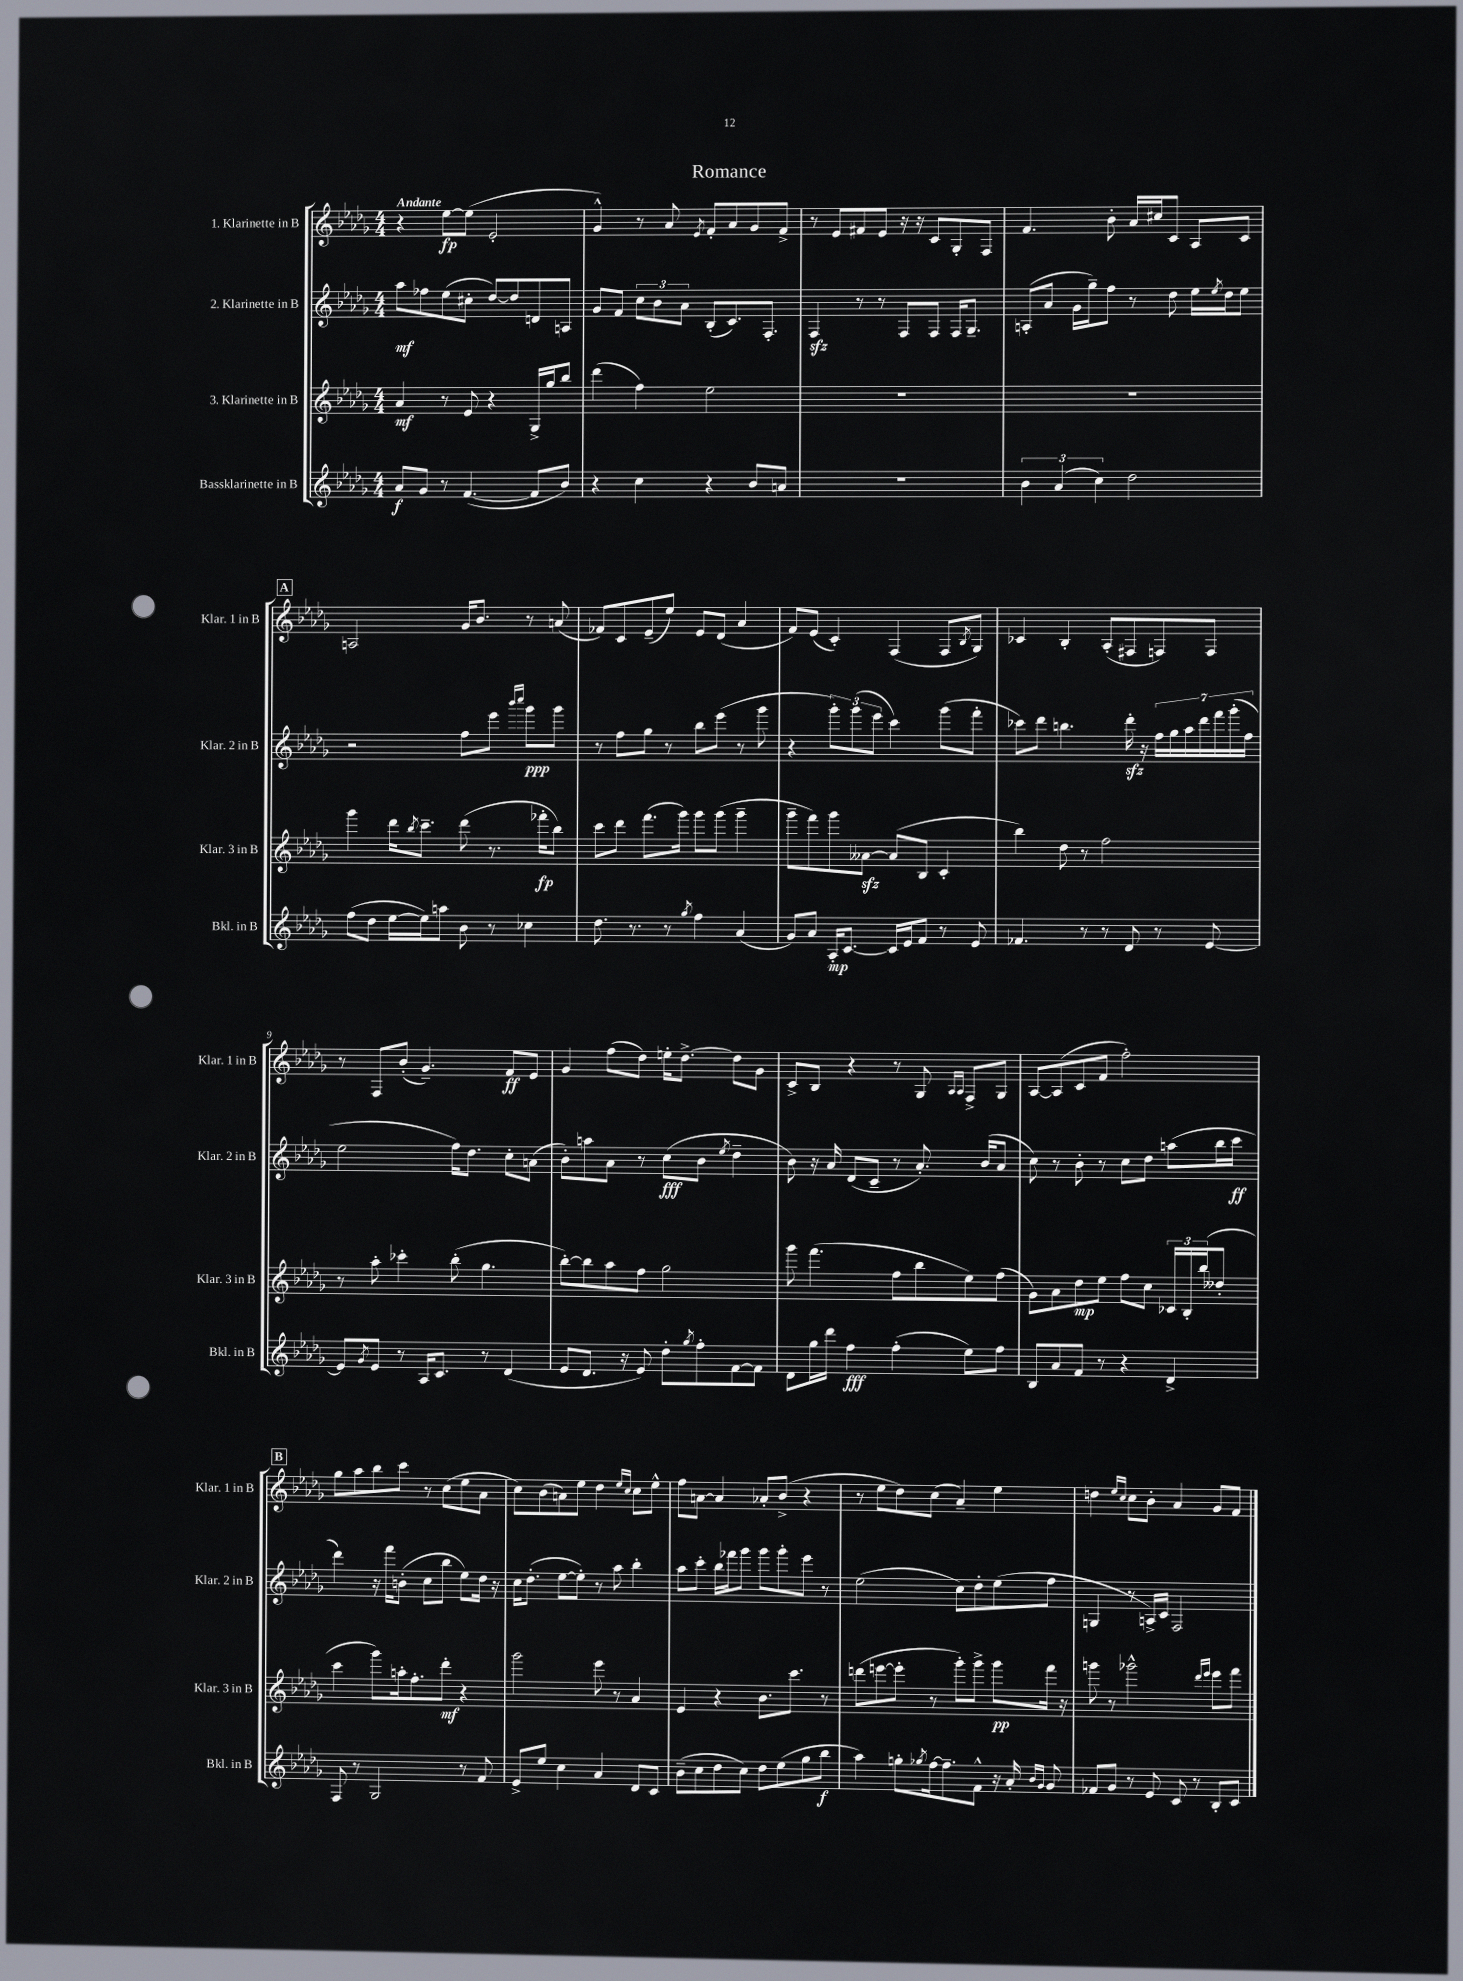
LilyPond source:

\header { title = "Romance" }
<<
\new StaffGroup <<
\new Staff = "s0" \with { instrumentName = "1. Klarinette in B" shortInstrumentName = "Klar. 1 in B" } {
    \clef treble \key des \major \numericTimeSignature \time 4/4 \tempo "Andante"
    r4 ees''8~\fp ees''8( ees'2-. |
    ges'4-^) r8 aes'8 \acciaccatura { ees'8 } f'8-. aes'8 ges'8 f'8-> |
    r8 ees'8 fis'8 ees'8 r16 r16 c'8 ges8-. f8 |
    f'4. bes'8-. aes'16 cis''16 c'8 aes8 c'8 |
    \mark \markup { \box "A" } a2 ges'16 bes'8. r8 a'8( |
    fes'8) c'8 ees'8--( ees''8) ees'8 des'8( aes'4 |
    f'8) ees'8( c'4-.) f4( f8 \acciaccatura { bes8 } ges8) |
    ces'4 bes4-. aes8-.( fis8 f8) f8 |
    r8 f8 bes'8-.( ges'4.--) f'8\ff ees'8 |
    ges'4 f''8( des''8) e''16-. des''8.~-> des''8 ges'8 |
    c'8-> bes8 r4 r8 ges8 \grace { aes16 aes16 } f8-> ges8 |
    aes8~ aes8( c'8 f'8 f''2-.) |
    \mark \markup { \box "B" } ges''8 aes''8 bes''8 c'''8 r8 c''8( ees''8 aes'8 |
    c''8) bes'8( a'8) ees''8 des''4 \grace { ees''16 c''16 } c''8 ees''8-^ |
    f''8 a'8~ a'4 aes'8-. bes'8->( r4 |
    r8 ees''8 des''8) c''8( aes'4--) ees''4 |
    d''4 \grace { ees''16 c''16 } c''8 bes'8-. aes'4 ges'8 f'8 \bar "|." |
}
\new Staff = "s1" \with { instrumentName = "2. Klarinette in B" shortInstrumentName = "Klar. 2 in B" } {
    \clef treble \key des \major \numericTimeSignature \time 4/4
    aes''8\mf fes''8 ees''8( cis''8-. des''8~) des''8 d'8 a8 |
    ges'8 f'8 \tuplet 3/2 { c''8 bes'8 aes'8 } bes8-.( c'8.) f8.-. |
    f4\sfz r8 r8 f8 f8 f16 ges8.-- |
    a8-.( aes'8 ges'16 ges''16--) f''8 r8 des''8 ees''16 \acciaccatura { ees''8 } des''16 ees''8 |
    \mark \markup { \box "A" } r2 f''8 ees'''8 \grace { bes'''16 c''''16 } ges'''8\ppp ges'''8 |
    r8 f''8 ges''8 r8 bes''8 ees'''8( r8 ges'''8 |
    r4 \tuplet 3/2 { ges'''8-.) ges'''8( ees'''8 } c'''4) ges'''8( f'''8-. |
    ces'''8) des'''8 b''4. des'''16-.\sfz r16 \tuplet 7/4 { f''16 ges''16 aes''16 des'''16 f'''16 ges'''16-.( f''16 } |
    ees''2 f''16) des''8. c''8-. a'8( |
    bes'8-.) a''8 aes'8 r8 c''8\fff( bes'8 \acciaccatura { ees''8 } des''4-- |
    bes'8) r16 aes'16 des'8( c'8-- r8 aes'8.-.) bes'16( aes'8 |
    c''8) r8 bes'8-. r8 c''8 des''8 a''8( bes''16 c'''16\ff |
    \mark \markup { \box "B" } des'''4) r16 f'''16 b'8-.( c''8 bes''8 ees''8) des''16 r16 |
    c''16 des''8.-.( ees''8~ ees''8-.) r8 aes''8 bes''4-. |
    aes''8 c'''8-. bes''16 fes'''16 ges'''8 ges'''8 ges'''8-. ees'''8 r8 |
    ees''2( c''8) des''8-. ees''8( f''8 |
    g4 r8 a16->) c'16 f2 \bar "|." |
}
\new Staff = "s2" \with { instrumentName = "3. Klarinette in B" shortInstrumentName = "Klar. 3 in B" } {
    \clef treble \key des \major \numericTimeSignature \time 4/4
    aes'4\mf r8 ees'8 r4 ges16-> ges''16 bes''8 |
    des'''4( f''4) ees''2 |
    R1 |
    R1 |
    \mark \markup { \box "A" } ges'''4 des'''16 \acciaccatura { bes''8 } c'''8.-- des'''8( r8. fes'''16-.\fp bes''8) |
    c'''8 des'''8 f'''8.( ges'''16) ges'''8 ges'''8( ges'''4-- |
    ges'''8-- f'''8) ges'''8 aeses'8~\sfz aeses'8( bes8 c'4-. |
    bes''4) des''8 r8 f''2 |
    r8 aes''8-. ces'''4-. bes''8-.( ges''4. |
    bes''8~-.) bes''8 aes''8 f''8 ges''2 |
    ges'''8 f'''4.( f''8 bes''8 ees''8) f''8( |
    ges'8) aes'8 des''8\mp ees''8 f''8 c''8 \tuplet 3/2 { ces'16 bes16-. bes''16( } deses''8-. |
    \mark \markup { \box "B" } c'''4 ges'''8) a''16-. f''8.-. des'''8-.\mf r4 |
    ges'''2 ees'''8 r8 aes'4 |
    ees'4 r4 bes'8. c'''8. r8 |
    d'''8( e'''8~ e'''8-. r8 ges'''8-.) ges'''8-> ges'''8\pp f'''16 r16 |
    g'''8 r8 ges'''2-^ \grace { des'''16 ees'''16 } ees'''8 f'''8 \bar "|." |
}
\new Staff = "s3" \with { instrumentName = "Bassklarinette in B" shortInstrumentName = "Bkl. in B" } {
    \clef treble \key des \major \numericTimeSignature \time 4/4
    aes'8\f ges'8 r8 f'4.~( f'8 bes'8) |
    r4 c''4 r4 bes'8 a'8 |
    R1 |
    \tuplet 3/2 { bes'4 aes'4( c''4) } des''2 |
    \mark \markup { \box "A" } f''8( des''8 ees''16~ ees''16) a''8 bes'8 r8 ces''4 |
    des''8. r8. r8 \acciaccatura { ges''8 } f''4 aes'4( |
    ges'8) aes'8 aes16-.\mp c'8.~ c'16 ees'16 f'8 r8 ees'8 |
    fes'4. r8 r8 des'8 r8 ees'8~ |
    ees'8 \acciaccatura { ges'8 } ees'8 r8 aes16 c'8. r8 des'4( |
    ees'8 des'8. r16 ees'8) des''8-. \acciaccatura { ges''8 } f''8-. f'8~ f'8 |
    des'8 ges''16 des'''16 f''4\fff f''4-.( ees''8) f''8 |
    bes8 aes'8 f'8 r8 r4 des'4-> |
    \mark \markup { \box "B" } f8 r8 ges2 r8 f'8 |
    ees'8-> ees''8 c''4 aes'4 des'8 c'8 |
    bes'8--( c''8 des''8 c''8) des''8 ees''8( ges''8 bes''8\f |
    aes''4) g''8-. \acciaccatura { ges''8 } f''16~ f''8.-- f'8-^ r16 aes'16-. \grace { bes'16 ges'16 } ges'8 |
    fes'8 ges'8 r8 ees'8 c'8 r8 bes8-. c'8 \bar "|." |
}
>>
>>
